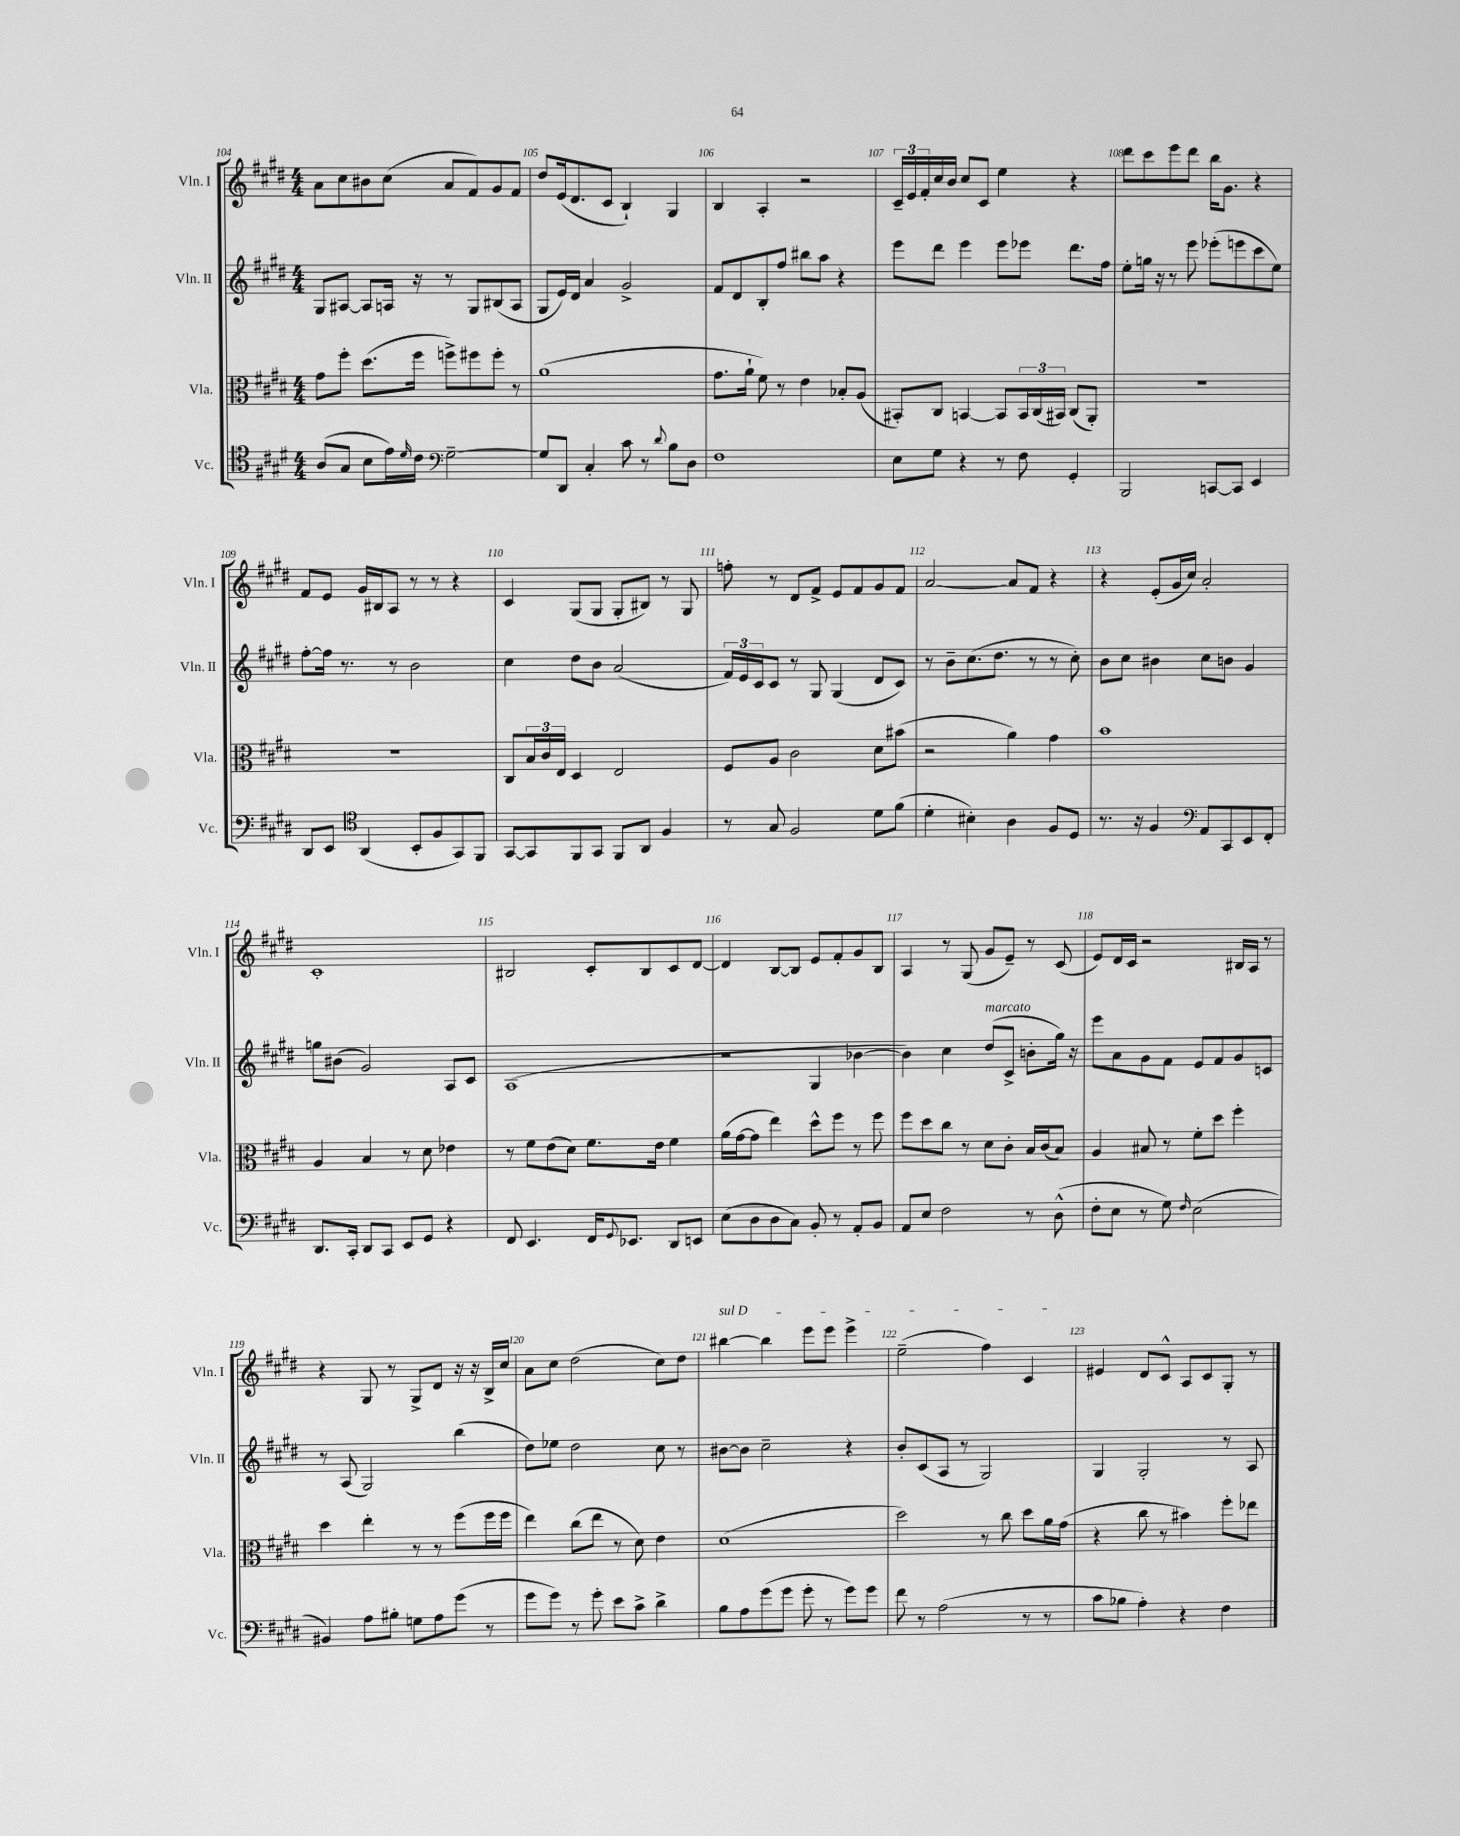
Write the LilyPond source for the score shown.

<<
\new StaffGroup <<
\new Staff = "s0" \with { instrumentName = "Vln. I" shortInstrumentName = "Vln. I" } {
    \clef treble \key e \major \numericTimeSignature \time 4/4
    a'8 cis''8 bis'8 cis''8( a'8 fis'8) gis'8 fis'8 |
    dis''8 e'16( dis'8. cis'8 b4-!) gis4 |
    b4 a4-. r2 |
    \tuplet 3/2 { cis'16-- e'16 fis'16-. } cis''16 b'16 cis''8 cis'8 e''4 r4 |
    dis'''8 cis'''8 e'''8 dis'''8 b''16 gis'8. r4 |
    fis'8 e'8 gis'16 bis16 a8 r8 r8 r4 |
    cis'4 gis8( gis8 gis8-. bis8) r8 gis8 |
    f''8-. r8 dis'8 fis'8-> e'8 fis'8 gis'8 fis'8 |
    a'2~ a'8 fis'8 r4 |
    r4 e'8-.( gis'16 cis''16) a'2-. |
    cis'1-. |
    bis2 cis'8-. bis8 cis'8 dis'8~ |
    dis'4 b8~ b8 e'8 fis'8-. gis'8 b8 |
    a4 r8 gis8( gis'8 e'8--) r8 cis'8( |
    e'8) dis'16 cis'16 r2 bis16 a16 r8 |
    r4 gis8 r8 gis8-> dis'8 r16 r16 b16-> cis''16 |
    a'8 cis''8 dis''2( cis''8) dis''8 |
    \once \override TextSpanner.bound-details.left.text = \markup { \italic "sul D" } bis''4~\startTextSpan bis''4 e'''8 e'''8 e'''4-> |
    e''2--( fis''4) cis'4\stopTextSpan |
    eis'4 dis'8 cis'8-^ a8 cis'8 gis8-. r8 \bar "|." |
}
\new Staff = "s1" \with { instrumentName = "Vln. II" shortInstrumentName = "Vln. II" } {
    \clef treble \key e \major \numericTimeSignature \time 4/4
    gis8 ais8~ ais8 a16 r16 r8 gis8 bis8( a8 |
    gis8 e'16) dis'16 a'4 gis'2-> |
    fis'8 dis'8 b8-. fis''8 bis''8 a''8 r4 |
    e'''8 dis'''8 e'''4 e'''8 ees'''8 dis'''8. fis''16 |
    e''8-. g''16 r16 r8 e'''8 ees'''8-.( e'''8 cis'''8 e''8) |
    fis''8~-. fis''16 r8. r8 b'2 |
    cis''4 dis''8 b'8 a'2( |
    \tuplet 3/2 { fis'16) e'16 cis'16 } cis'8 r8 gis8 gis4( dis'8 cis'8) |
    r8 b'8-- cis''8.( dis''8. r8 r8 cis''8-.) |
    b'8 cis''8 bis'4 cis''8 b'8 gis'4 |
    g''8 bis'8( gis'2) a8 cis'8 |
    a1( |
    r2 gis4 bes'4~ |
    bes'4) cis''4 dis''8^\markup { \italic "marcato" }( cis'8-> b'8-. gis''16) r16 |
    e'''8 a'8 gis'8 fis'8 e'8 fis'8 gis'8 c'8 |
    r8 a8( gis2) b''4( |
    dis''8) ees''8 dis''2 cis''8 r8 |
    bis'8~ bis'8 cis''2-- r4 |
    b'8-. cis'8( a8 r8 gis2) |
    gis4 gis2-. r8 a8 \bar "|." |
}
\new Staff = "s2" \with { instrumentName = "Vla." shortInstrumentName = "Vla." } {
    \clef alto \key e \major \numericTimeSignature \time 4/4
    gis'8 fis''8-. dis''8.( fis''16 f''8->) fis''8 fis''8-. r8 |
    a'1( |
    gis'8. a'16-! fis'8) r8 e'4 bes8-. a8( |
    bis,8-.) cis8 b,4~ b,8 \tuplet 3/2 { b,16 cis16( bis,16) } cis8( a,8-.) |
    R1 |
    R1 |
    cis8 \tuplet 3/2 { b16 cis'16 e16 } dis4 e2 |
    fis8 a8 cis'2 dis'8 bis'8( |
    r2 a'4) gis'4 |
    b'1 |
    a4 b4 r8 dis'8 ees'4 |
    r8 fis'8 e'8( dis'8) fis'8. e'16 fis'4 |
    a'16( gis'16~ gis'8 e''4) dis''8-^ fis''8 r8 fis''8 |
    fis''8 dis''8 cis''8 r8 dis'8 cis'8-. b16 cis'16( b8) |
    a4 bis8 r8 fis'8-. dis''8 fis''4-. |
    dis''4 e''4-. r8 r8 fis''8( fis''16 fis''16 |
    e''4) cis''8( e''8 r8 dis'8) e'4 |
    dis'1( |
    dis''2) r8 cis''8 dis''8 a'16 gis'16( |
    r4 cis''8 r8 bis'4) fis''8-. ees''8 \bar "|." |
}
\new Staff = "s3" \with { instrumentName = "Vc." shortInstrumentName = "Vc." } {
    \clef tenor \key e \major \numericTimeSignature \time 4/4
    a8( gis8 b8 e'16) \grace { dis'16 } cis'16 \clef bass gis2~-- |
    gis8 dis,8 cis4-. cis'8 r8 \appoggiatura { dis'8 } b8 dis8 |
    fis1 |
    e8 gis8 r4 r8 fis8 gis,4-. |
    b,,2 c,8~ c,8 e,4 |
    dis,8 e,8 \clef tenor a,4( b,8-. fis8 gis,8) fis,8 |
    gis,8~ gis,8 fis,8 gis,8 fis,8 a,8 fis4 |
    r8 gis8 fis2 dis'8 fis'8( |
    dis'4-. bis4-.) a4 fis8 dis8 |
    r8. r16 fis4 \clef bass a,8 cis,8 e,8 fis,8-. |
    dis,8. cis,16-. dis,8 cis,8 e,8 gis,8 r4 |
    fis,8 e,4. fis,16 \appoggiatura { gis,8 } ees,8. dis,8 e,8 |
    e8( dis8 dis8 cis8) b,8-. r8 a,8-. b,8 |
    a,8 e8 fis2 r8 dis8-^( |
    fis8-. e8 r8 gis8) \grace { fis16 } e2( |
    bis,4) a8 bis8-. g8 a8 gis'8( r8 |
    gis'8 gis'8) r8 gis'8-. e'8 cis'8-> dis'4-> |
    b8 a8 gis'8( gis'8 gis'8-. r8 gis'8) gis'8 |
    fis'8 r8 a2( r8 r8 |
    cis'8 bes8 a4-.) r4 fis4 \bar "|." |
}
>>
>>
\layout { \context { \Score currentBarNumber = #104 \override BarNumber.break-visibility = ##(#f #t #t) barNumberVisibility = #all-bar-numbers-visible } }
